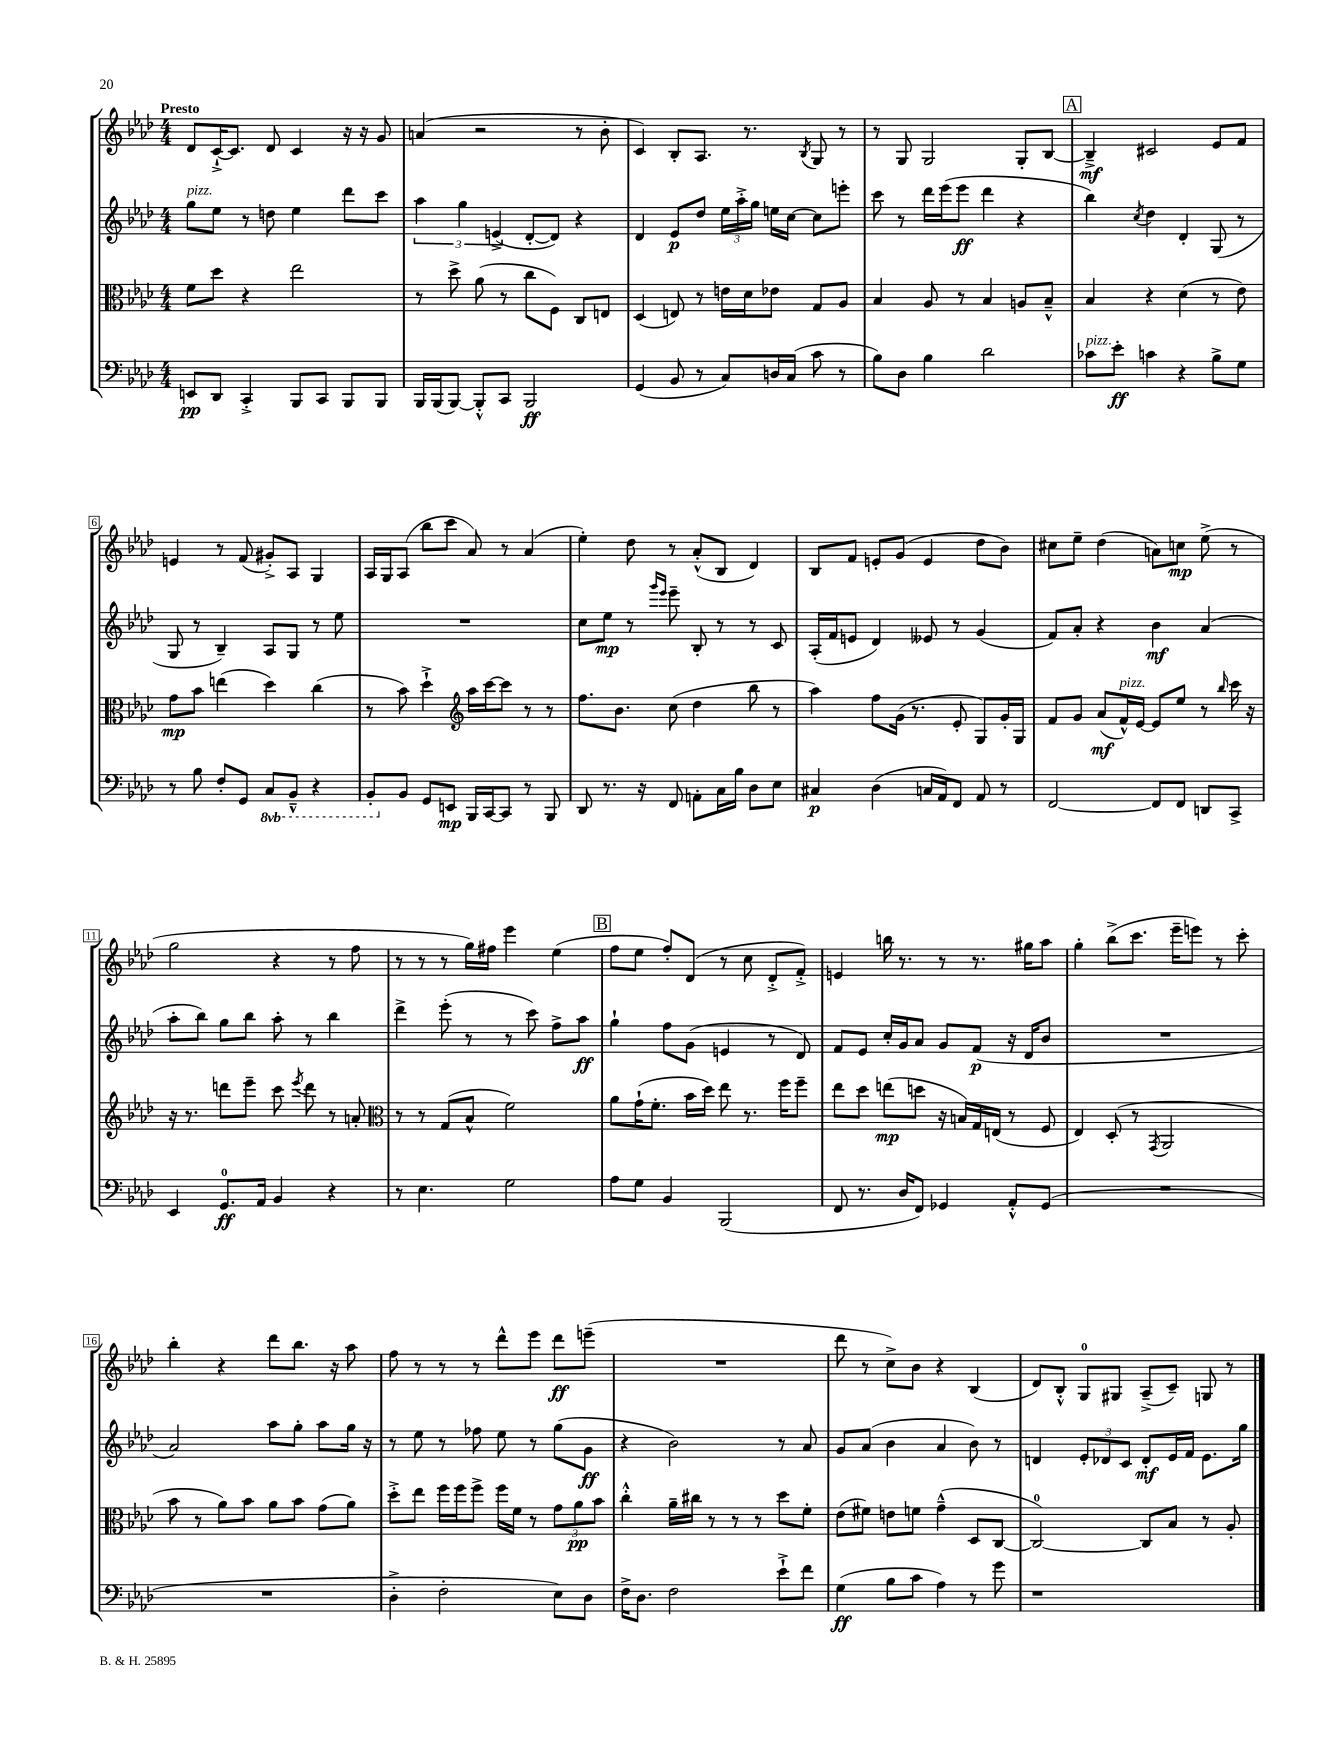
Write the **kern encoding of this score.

**kern	**kern	**kern	**kern
*staff4	*staff3	*staff2	*staff1
*clefF4	*clefC3	*clefG2	*clefG2
*k[b-e-a-d-]	*k[b-e-a-d-]	*k[b-e-a-d-]	*k[b-e-a-d-]
*M4/4	*M4/4	*M4/4	*M4/4
8EE/L	8f\L	8gg\L	8d-/L
8DD-/J	8dd-\J	8ee-\J	[16c`^/K
.	.	.	8.c/]J
4CC'^/	4r	8r	.
.	.	8dd\	8d-/
8BBB-/L	2ee-\	4ee-\	4c/
8CC/J	.	.	.
8BBB-/L	.	8ddd-\L	16r
.	.	.	16r
8BBB-/J	.	8ccc\J	8g/
=	=	=	=
16BBB-/LL	8r	6aa-\	(4a/
(16BBB-/J	.	.	.
[8BBB-/J)	8dd-^\	.	.
.	.	6gg\	.
8BBB-'^^/]L	(8a-\	.	2r
.	.	(6e^/	.
8CC/J	8r	.	.
2BBB-/	8cc\L	[8d-'/L	.
.	8F\J)	8d-/]J)	.
.	8C/L	4r	8r
.	8E/J	.	8b-'\
=	=	=	=
(4GG/	(4D-/	4d-/	4c/)
8BB-/	8E/)	8e-/L	8B-'/L
8r	8r	8dd-/J	8.A-/J
8C/L)	16e\LL	24ee-\LL	.
.	.	24aa-'^\	.
.	16d-\J	.	8.r
.	.	24gg\JJ	.
16D/L	8e-\J	16ee\LL	.
(16C/JJ	.	[16cc\JJ	.
.	.	.	8qB-/
8c\	8G/L	8cc\]L	8G/
8r	8A-/J	8eee'\J	8r
=	=	=	=
8B-\L)	4B-/	8ccc\	8r
8D-\J	.	8r	8G/
4B-\	8A-/	16ddd-\LL	2G/
.	.	(16eee-\J	.
.	8r	8eee-\J	.
2d-\	4B-/	4ddd-\	.
.	8A/L	4r	8G'/L
.	8B-~^^/J	.	[8B-/J
=	=	=	=
8c-\L	4B-/	4bb-\)	4B-~^/]
8e-'\J	.	.	.
.	.	8qcc/	.
4c\	4r	4dd-\	2c#/
4r	(4d-\	4d-'/	.
8B-^\L	8r	(8G/	8e-/L
8G\J	8e-\)	8r	8f/J
=	=	=	=
8r	8g\L	8G/	4e/
8B-\	8b-\J	8r	.
8F'/L	(4ee\	4B-~/)	8r
8GG/J	.	.	(8f/
8CC/L	4dd-\)	8A-/L	8g#'^/L)
8BBB-~^^/J	.	8G/J	8A-/J
4r	(4cc\	8r	4G/
.	.	8ee-\	.
=	=	=	=
8BBB-'/L	8r	1r	16A-/LL
.	.	.	16G/J
8BB-/J	8b-\)	.	(8A-/J
8GG/L	4dd-`^\	.	8bb-\L
8EE/J	.	.	8ccc\J
*	*clefG2	*	*
16BBB-/LL	16aa-\LL	.	8a-/)
[16CC/J	[16ccc\J	.	.
8CC/]J	8ccc\]J	.	8r
8r	8r	.	(4a-/
8BBB-/	8r	.	.
=	=	=	=
8DD-/	8.ff\L	8cc\L	4ee-'\)
8.r	.	8ee-\J	.
.	8.b-\J	.	.
.	.	8r	8dd-\
16r	.	.	.
.	.	16qqggg/LL	.
.	.	16qqeee-/JJ	.
8FF/	(8cc\	8eee-~\	8r
8AA'\L	4dd-\	8B-'/	(8a-'^^/L
16C\L	.	8r	8B-/J
16B-\JJ	.	.	.
8D-\L	8bb-\	8r	4d-/)
8E-\J	8r	8c/	.
=	=	=	=
4C#/	4aa-\)	(16A-'/LL	8B-/L
.	.	16f/J	.
.	.	8e/J	8f/J
(4D-\	8ff\L	4d-/)	8e'/L
.	(16g\Jk	.	(8g/J
.	8.r	.	.
16C/LL	.	8e--/	4e/
16AA-/J)	.	.	.
8FF/J	8e-'/	8r	.
8AA-/	8G/L)	(4g/	8dd-\L
8r	16g'/L	.	8b-\J)
.	16G/JJ	.	.
=	=	=	=
[2FF/	8f/L	8f/L)	8cc#\L
.	8g/J	8a-'/J	8ee-~\J
.	(8a-/L	4r	(4dd-\
.	16f^^/L)	.	.
.	[16e-/JJ	.	.
8FF/]L	8e-/]L	4b-\	8a\L)
8FF/J	8ee-/J	.	8cc\J
8DD/L	8r	(4a-/	(8ee-^\
.	16qqbb-/	.	.
8CC^/J	16ccc\	.	8r
.	16r	.	.
=	=	=	=
4EE-/	16r	8aa-'\L	2gg\
.	8.r	.	.
.	.	8bb-\J)	.
8.GG/L	8ddd\L	8gg\L	.
.	8eee-~\J	8bb-\J	.
16AA-/Jk	.	.	.
4BB-/	8ccc\	8aa-'\	4r
.	8qeee-/	.	.
.	8ddd\	8r	.
4r	8r	4bb-\	8r
.	8a'/	.	8ff\
=	=	=	=
*	*clefC3	*	*
8r	8r	4ddd-^\	8r
4.E-\	8r	.	8r
.	(8G/L	(8eee-'\	8r
.	8B-^^/J	8r	16gg\LL)
.	.	.	16ff#\JJ
2G\	2f\)	8r	4eee-\
.	.	8ccc\)	.
.	.	8ff^\L	(4ee-\
.	.	8aa-\J	.
=	=	=	=
8A-\L	8a-\L	4gg`\	8ff\L
8G\J	(16g`\K	.	8ee-\J
.	8.f'\J	.	.
4BB-/	.	8ff\L	8ff'/L)
.	16b-\LL	(8g\J	(8d-/J
.	16dd-\JJ)	.	.
(2BBB-/	8ee-\	4e/	8r
.	8.r	.	8cc\
.	.	8r	8d-'^/L
.	16ff\LK	.	.
.	8ff~\J	8d-/)	8f'^/J)
=	=	=	=
8FF/	8ee-\L	8f/L	4e/
8.r	8dd-\J	8e-/J	.
.	(8ee\L	16cc'/LL	16bb\
16D-/LK	.	16g/J	8.r
8FF/J)	8dd\J	8a-/J	.
4GG-/	16r	8g/L	8r
.	16B/LL)	.	.
.	16G/	(8f/J	8.r
.	(16E/JJ	.	.
8AA-'^^/L	8r	16r	.
.	.	16d-/LK	16gg#\LK
(8GG-/J	8F/	8b-/J	8aa-\J
=	=	=	=
1r	4E-/)	1r	4gg'\
.	(8D-'/	.	(8bb-^\L
.	8r	.	8.ccc\J
.	8qGG/	.	.
.	2AA-/	.	.
.	.	.	16eee-~\LK
.	.	.	8eee\J)
.	.	.	8r
.	.	.	8ccc'\
=	=	=	=
1r	8b-\	2a-/)	4bb-'\
.	8r	.	.
.	8a-\L)	.	4r
.	8b-\J	.	.
.	8a-\L	8aa-\L	8ddd-\L
.	8b-\J	8gg'\J	8.bb-\J
.	(8g\L	8aa-\L	.
.	.	.	16r
.	8a-\J)	16gg\Jk	8aa-\
.	.	16r	.
=	=	=	=
4D-'^\	8dd-'^\L	8r	8ff\
.	8ee-\J	8ee-\	8r
2F'\	16ff\LL	8r	8r
.	16ff\J	.	.
.	8ff^\J	8ff-\	8r
.	16ff\LL	8ee-\	8ddd-^^\L
.	16f\JJ	.	.
.	8r	8r	8eee-\J
8E-\L)	12g\L	(8gg\L	8ddd-\L
.	12a-\	.	.
8D-\J	.	8g\J	(8eee~\J
.	12b-\J	.	.
=	=	=	=
16F^\LK	4cc'^^\	4r	1r
8.D-\J	.	.	.
2F\	16a-~\LL	2b-\)	.
.	16cc#\JJ	.	.
.	8r	.	.
.	8r	.	.
.	8r	.	.
8e-`^\L	8dd-\L	8r	.
8f\J	8f'\J	8a-/	.
=	=	=	=
(4G\	(8e-\L	8g/L	8ddd-\
.	8f#\J)	(8a-/J	8r
8B-\L	8e\L	4b-\	8cc^\L)
8c\J	8f\J	.	8b-\J
4A-\)	(4g~^^\	4a-/	4r
8r	8D-/L	8b-\)	(4B-/
8g\	[8C/J	8r	.
=	=	=	=
1r	2C/_)	4d/	8d-/L)
.	.	.	8B-'^^/J
.	.	12e-'/L	8G/L
.	.	12d-/	.
.	.	.	8G#/J
.	.	12c/J	.
.	8C/]L	8d-'/L	(8A-~^/L
.	8B-/J	16e-/L	8c~/J)
.	.	16f/JJ	.
.	8r	8.e-\L	8G/
.	8A-'/	.	8r
.	.	16gg\Jk	.
==	==	==	==
*-	*-	*-	*-
